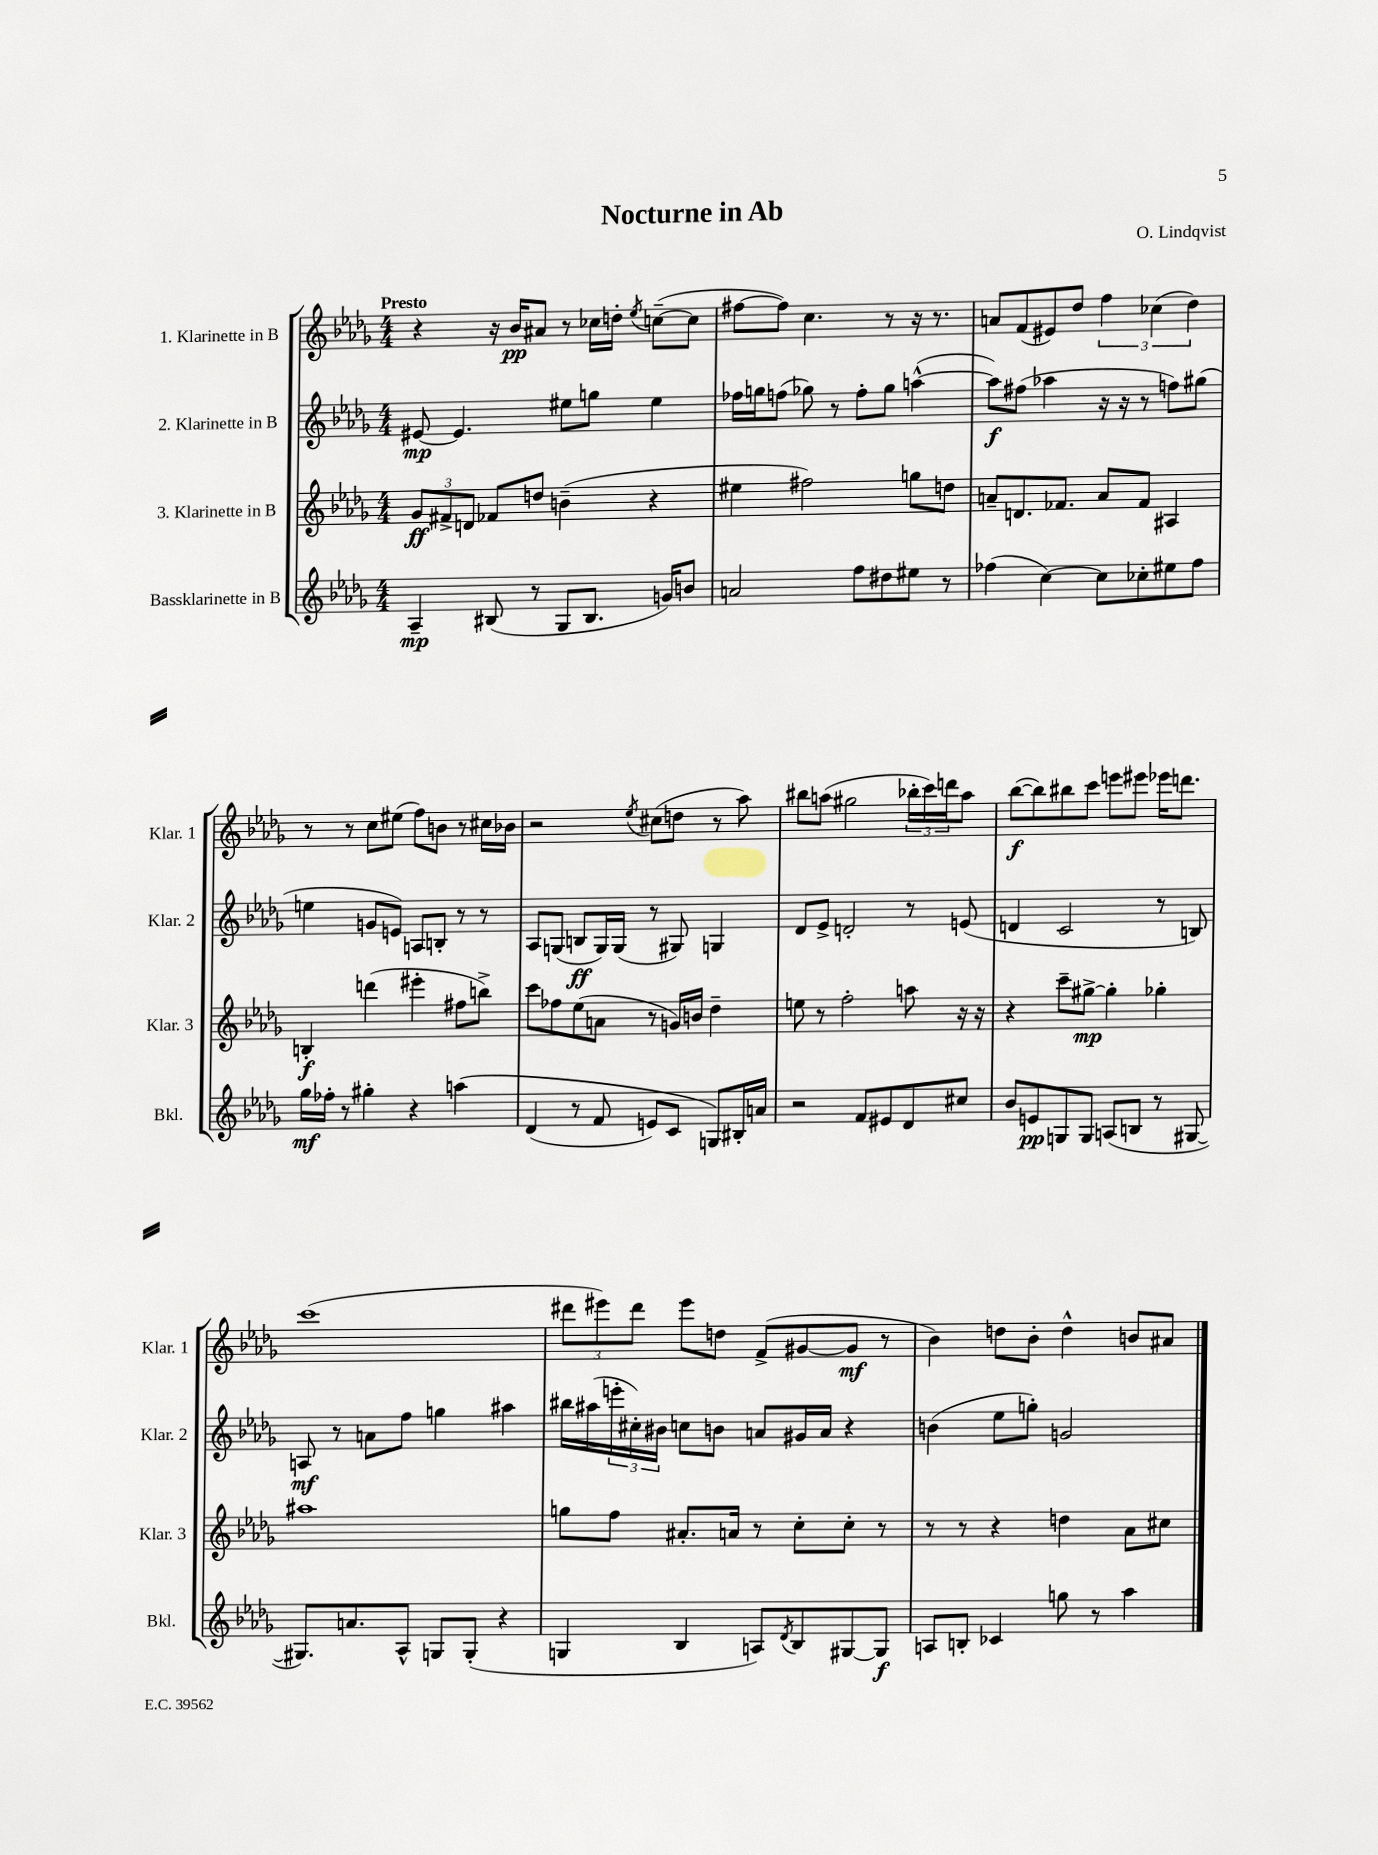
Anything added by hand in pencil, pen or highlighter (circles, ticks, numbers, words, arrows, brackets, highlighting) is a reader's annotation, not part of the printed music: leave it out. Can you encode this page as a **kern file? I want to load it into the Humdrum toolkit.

**kern	**dynam	**kern	**dynam	**kern	**dynam	**kern	**dynam
*part4	*part4	*part3	*part3	*part2	*part2	*part1	*part1
*staff4	*staff4	*staff3	*staff3	*staff2	*staff2	*staff1	*staff1
*I"Bassklarinette in B	*	*I"3. Klarinette in B	*	*I"2. Klarinette in B	*	*I"1. Klarinette in B	*
*I'Bkl.	*	*I'Klar. 3	*	*I'Klar. 2	*	*I'Klar. 1	*
*clefG2	*	*clefG2	*	*clefG2	*	*clefG2	*
*k[b-e-a-d-g-]	*	*k[b-e-a-d-g-]	*	*k[b-e-a-d-g-]	*	*k[b-e-a-d-g-]	*
*M4/4	*	*M4/4	*	*M4/4	*	*M4/4	*
=1	=1	=1	=1	=1	=1	=1	=1
!	!	!	!	!	!	!LO:TX:a:B:t=Presto	!
4A-~/	mp	12g-/L	ff	[8e#X/	mp	4r	.
.	.	12f#X^/	.	.	.	.	.
.	.	.	.	4.e#/]	.	.	.
.	.	12dn/J	.	.	.	.	.
(8B#X/	.	8f-X/L	.	.	.	16r	.
.	.	.	.	.	.	16b-/KL	pp
8r	.	8ddn/J	.	.	.	8a#X/J	.
8G-/L	.	(4bn~\	.	8ee#X\L	.	8r	.
8.B#/J	.	.	.	8ggn\J	.	16cc-X\LL	.
.	.	.	.	.	.	16ddn'\JJ	.
.	.	.	.	.	.	8qee-/	.
.	.	4r	.	4ee#\	.	([8ccn~\L	.
16gn/KL)	.	.	.	.	.	.	.
8bn/J	.	.	.	.	.	8cc\J]	.
=2	=2	=2	=2	=2	=2	=2	=2
2an/	.	4ee#X\	.	16ff-X\LL	.	[8ff#X\L	.
.	.	.	.	16ggn\J	.	.	.
.	.	.	.	(8ffn\J	.	8ff#\J])	.
.	.	2ff#X\)	.	8gg-X\)	.	4.cc\	.
.	.	.	.	8r	.	.	.
8ff\L	.	.	.	8ff'\L	.	.	.
8dd#X\	.	.	.	8gg-\J	.	8r	.
8ee#X\J	.	8ggn\L	.	([4aan^^\	.	16r	.
.	.	.	.	.	.	8.r	.
8r	.	8ddn\J	.	.	.	.	.
=3	=3	=3	=3	=3	=3	=3	=3
(4ff-X\	.	8an~/L	.	8aa\L])	f	8an/L	.
.	.	8.dn/	.	(8ff#X\J	.	(8f/	.
[4cc\)	.	.	.	4aa-X\	.	8e#X/)	.
.	.	8.f-X/J	.	.	.	.	.
.	.	.	.	.	.	8dd-/J	.
8cc\L]	.	8a/L	.	16r	.	6ff\	.
.	.	.	.	16r	.	.	.
8cc-X'\	.	8f-/J	.	8r	.	.	.
.	.	.	.	.	.	(6cc-X\	.
8ee#X\	.	4A#X/	.	8ffn\L)	.	.	.
.	.	.	.	.	.	6dd-\)	.
8ff-\J	.	.	.	(8gg#X\J	.	.	.
!!LO:LB:g=z
=4	=4	=4	=4	=4	=4	=4	=4
16gg-\LL	mf	4Bn'/	f	4een\	.	8r	.
16ff-X'\JJ	.	.	.	.	.	.	.
8r	.	.	.	.	.	8r	.
4gg#X'\	.	(4dddn\	.	8gn/L	.	8cc\L	.
.	.	.	.	8en/J)	.	(8ee#X\J	.
4r	.	4eee#X'\	.	8An/L	.	8ff\L)	.
.	.	.	.	8Bn'/J	.	8bn\J	.
(4aan\	.	8ff#X\L	.	8r	.	8r	.
.	.	8bbn^\J)	.	8r	.	16cc#X\LL	.
.	.	.	.	.	.	16b-X\JJ	.
=5	=5	=5	=5	=5	=5	=5	=5
(4d-/	.	8ccc\L	.	8A-/L	.	2r	.
.	.	8ff-X\	.	(8Gn/J	.	.	.
8r	.	(8ee-\	.	8Bn/L	ff	.	.
8f/	.	8an\J	.	16G/L)	.	.	.
.	.	.	.	(16G/JJ	.	.	.
.	.	.	.	.	.	8qee-/	.
8en/L)	.	8r	.	8r	.	(8cc#X\L	.
8c/J	.	16gn/LL)	.	8G#X/)	.	8ddn\J	.
.	.	16bn/JJ	.	.	.	.	.
8Gn/L)	.	4dd-~\	.	4Gn/	.	8r	.
16B#X'/L	.	.	.	.	.	8aa-\)	.
16an/JJ	.	.	.	.	.	.	.
=6	=6	=6	=6	=6	=6	=6	=6
2r	.	8een\	.	8d-/L	.	8bb#X\L	.
.	.	8r	.	8e-^/J	.	(8aan\J	.
.	.	2ff'\	.	2dn'/	.	2gg#X\	.
8f/L	.	.	.	.	.	.	.
8e#X/	.	.	.	.	.	.	.
8d-/	.	8aan\	.	8r	.	24bb-X'\LL	.
.	.	.	.	.	.	24ccc\)	.
.	.	.	.	.	.	24dddn\J	.
8cc#X/J	.	16r	.	(8en/	.	8aa\J	.
.	.	16r	.	.	.	.	.
=7	=7	=7	=7	=7	=7	=7	=7
8b-/L	.	4r	.	4dn/	.	([8bb-\L	f
8en/	pp	.	.	.	.	8bb-\])	.
8Gn/	.	8ccc~\L	.	2c/	.	8bb#X\	.
8G/J	.	[8gg#X^\J	mp	.	.	8ccc\J	.
(8An/L	.	4gg#'\]	.	.	.	8eeen\L	.
8Bn/J	.	.	.	.	.	8eee#X\J	.
8r	.	4gg-X'\	.	8r	.	16eee-X\KL	.
.	.	.	.	.	.	8.dddn\J	.
[8G#X/	.	.	.	8Bn/)	.	.	.
!!LO:LB:g=z
=8	=8	=8	=8	=8	=8	=8	=8
8.G#X/L])	.	1aa#X	.	8An/	mf	(1ccc	.
.	.	.	.	8r	.	.	.
8.an/	.	.	.	.	.	.	.
.	.	.	.	8an\L	.	.	.
8A-^^/J	.	.	.	8ff\J	.	.	.
8Gn/L	.	.	.	4ggn\	.	.	.
(8G'/J	.	.	.	.	.	.	.
4r	.	.	.	4aa#X\	.	.	.
=9	=9	=9	=9	=9	=9	=9	=9
4Gn/	.	8ggn\L	.	16bb#X\LL	.	12ddd#X\L	.
.	.	.	.	(16aa#X\	.	.	.
.	.	.	.	.	.	12eee#X\)	.
.	.	8ff\J	.	24eeen'\	.	.	.
.	.	.	.	24cc#X'\)	.	12ddd#\J	.
.	.	.	.	24b#X\JJ	.	.	.
4B-/	.	8.a#X'/L	.	8ccn\L	.	8eee#\L	.
.	.	.	.	8bn\J	.	8ddn\J	.
.	.	16an/Jk	.	.	.	.	.
8An/L)	.	8r	.	8an/L	.	(8f^/L	.
8qd-/	.	.	.	.	.	.	.
8B-/	.	8cc'\L	.	16g#X/L	.	[8g#X/	.
.	.	.	.	16a/JJ	.	.	.
[8G#X/	.	8cc'\J	.	4r	.	8g#/J]	mf
8G#/J]	f	8r	.	.	.	8r	.
=10	=10	=10	=10	=10	=10	=10	=10
8An/L	.	8r	.	(4bn\	.	4b-\)	.
8Bn'/J	.	8r	.	.	.	.	.
4c-X/	.	4r	.	8ee-\L	.	8ddn\L	.
.	.	.	.	8ggn'\J)	.	8b-'\J	.
8ggn\	.	4ddn\	.	2gn/	.	4dd^^\	.
8r	.	.	.	.	.	.	.
4aa-\	.	8a-\L	.	.	.	8bn/L	.
.	.	8cc#X\J	.	.	.	8a#X/J	.
==	==	==	==	==	==	==	==
*-	*-	*-	*-	*-	*-	*-	*-
